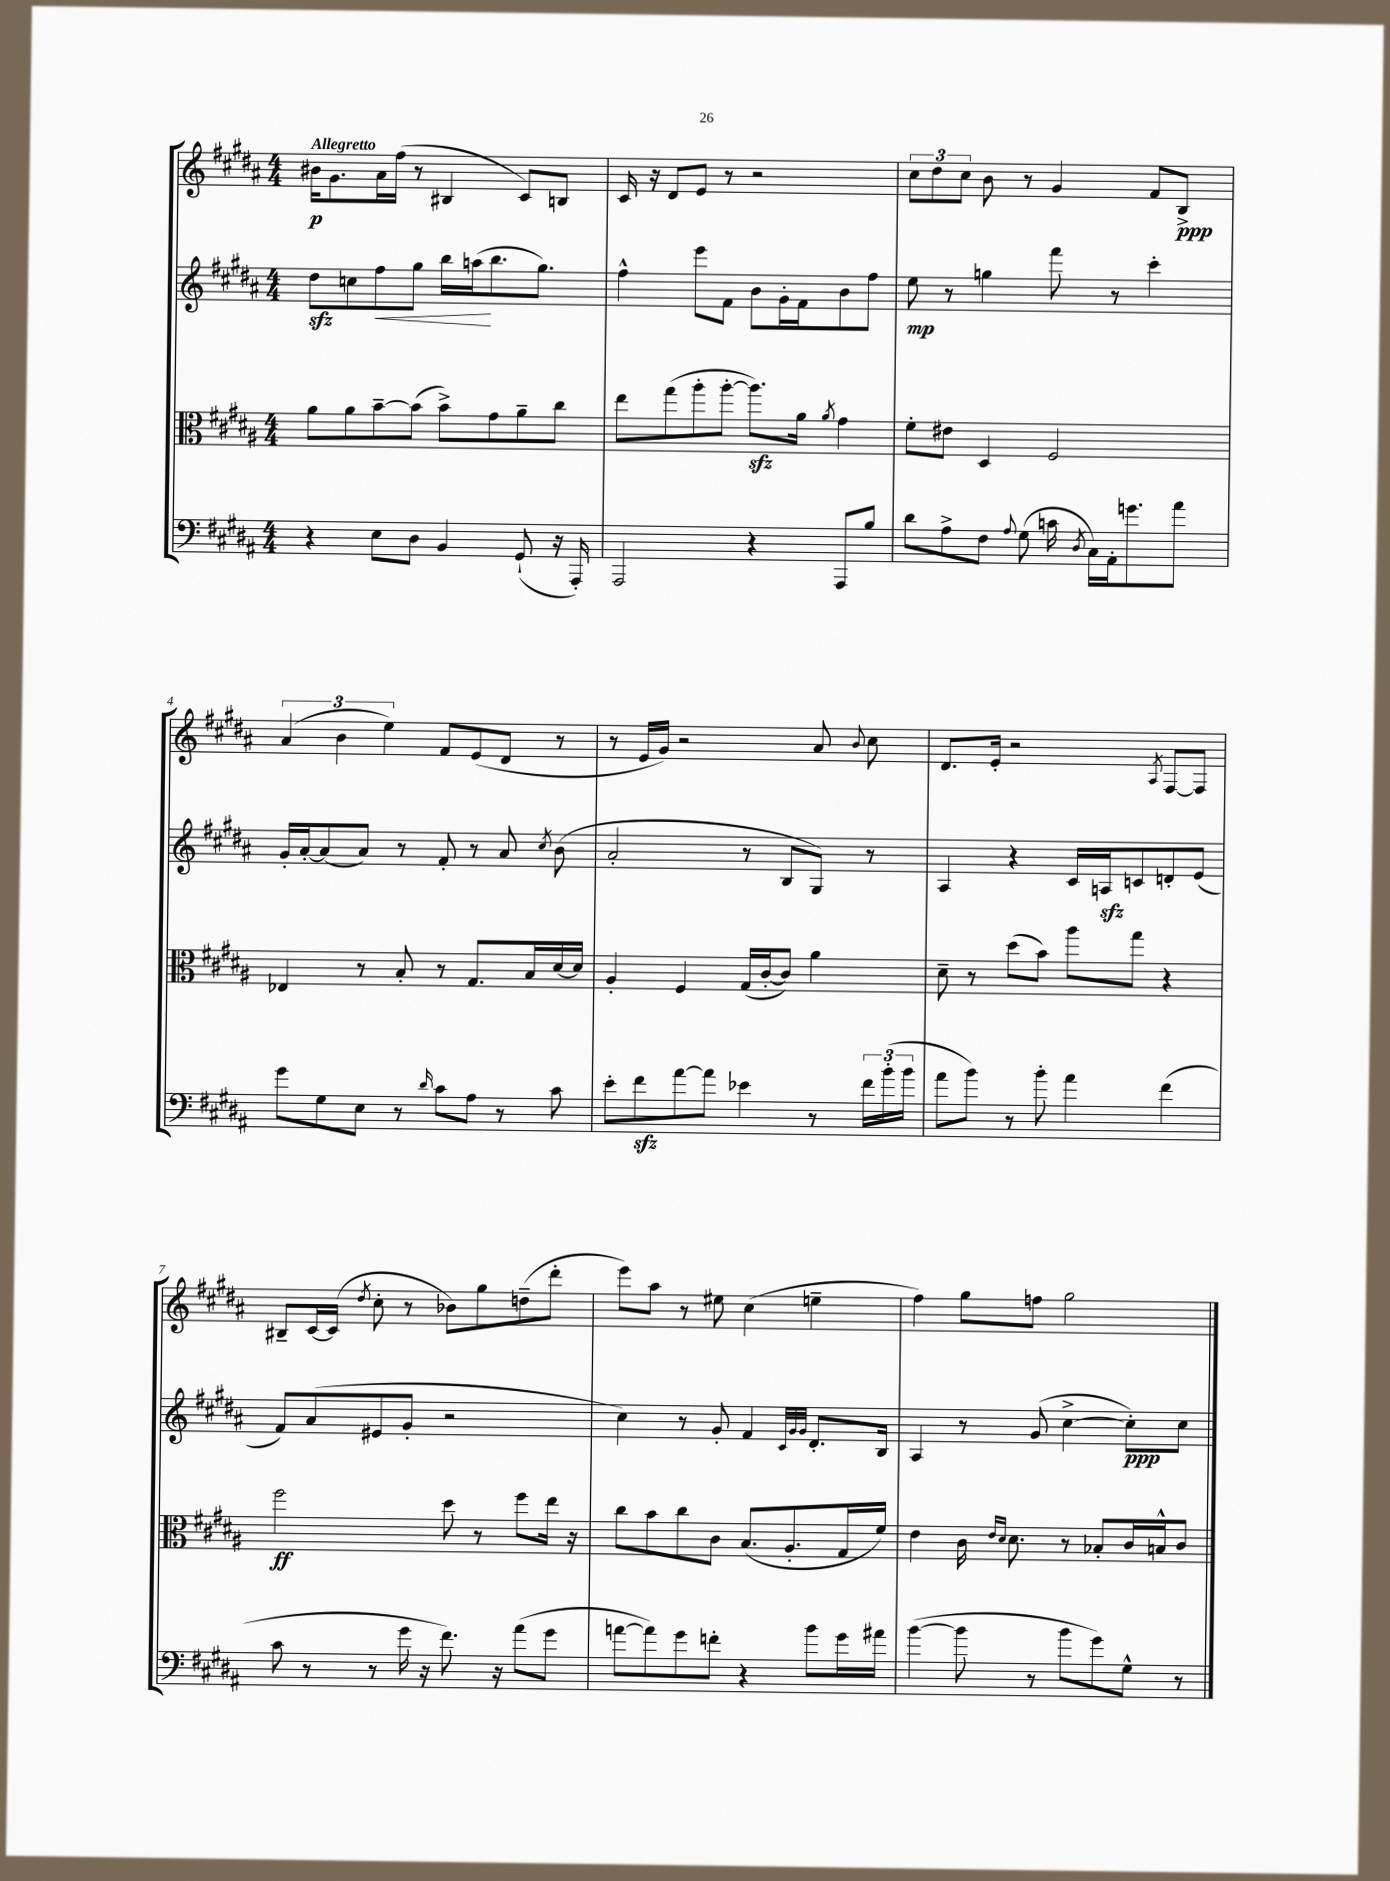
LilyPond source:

<<
\new StaffGroup <<
\new Staff = "s0" {
    \clef treble \key b \major \numericTimeSignature \time 4/4 \tempo "Allegretto"
    \autoBeamOff bis'16[\p gis'8. ais'16 fis''16]( r8 bis4 cis'8[) b8] |
    cis'16 r16 dis'8[ e'8] r8 r2 |
    \tuplet 3/2 { cis''8[ dis''8 cis''8] } b'8 r8 gis'4 fis'8[ b8]->\ppp |
    \tuplet 3/2 { ais'4( b'4 e''4) } fis'8[ e'8( dis'8] r8 |
    r8 e'16[ gis'16]) r2 ais'8 \appoggiatura { b'8 } cis''8 |
    dis'8.[ e'16]-. r2 \acciaccatura { ais8 } fis8[~ fis8] |
    bis8[-- cis'16~ cis'16]( \acciaccatura { dis''8 } cis''8-. r8 bes'8[) gis''8 d''8--( dis'''8]-. |
    e'''8[) ais''8] r8 eis''8 cis''4( e''4-- |
    fis''4) gis''8[ f''8] gis''2 \bar "|." |
}
\new Staff = "s1" {
    \clef treble \key b \major \numericTimeSignature \time 4/4
    \autoBeamOff dis''8[\sfz c''8 fis''8\< gis''8] b''16[ a''16\!( b''8. gis''8.]) |
    fis''4-^ e'''8[ fis'8] b'8[ gis'16-. fis'16 b'8 fis''8] |
    e''8\mp r8 g''4 fis'''8 r8 cis'''4-. |
    gis'16[-. ais'16~-. ais'8( ais'8]) r8 fis'8-. r8 ais'8 \acciaccatura { cis''8 } b'8( |
    ais'2-. r8 b8[ gis8]) r8 |
    ais4 r4 cis'16[ a16\sfz c'8 d'8-. e'8]( |
    fis'8[) ais'8( eis'8 gis'8]-. r2 |
    cis''4) r8 gis'8-. fis'4 \grace { cis'32[ gis'32 gis'32] } dis'8.[-. b16] |
    ais4 r8 gis'8( cis''4~-> cis''8[-.\ppp) cis''8] \bar "|." |
}
\new Staff = "s2" {
    \clef alto \key b \major \numericTimeSignature \time 4/4
    \autoBeamOff ais'8[ ais'8 b'8~-- b'8]( b'8[->) gis'8 ais'8-- cis''8] |
    e''8[ gis''8( ais''8-. ais''8]~-. ais''8.[\sfz) ais'16] \acciaccatura { ais'8 } gis'4 |
    fis'8[-. eis'8] dis4 fis2 |
    ees4 r8 b8-. r8 gis8.[ b16 dis'16~ dis'16] |
    ais4-. fis4 gis16[( cis'16~-. cis'8]) ais'4 |
    dis'8-- r8 dis''8[( b'8]) ais''8[ gis''8] r4 |
    fis''2\ff dis''8 r8 fis''8[ e''16] r16 |
    cis''8[ b'8 cis''8 cis'8] b8.[( ais8.-. gis16 fis'16]) |
    e'4 cis'16 \grace { e'16[ dis'16] } dis'8. r8 bes8[-. cis'16 b16-^ cis'8] \bar "|." |
}
\new Staff = "s3" {
    \clef bass \key b \major \numericTimeSignature \time 4/4
    \autoBeamOff r4 e8[ dis8] b,4 gis,8-!( r16 ais,,16-.) |
    ais,,2 r4 ais,,8[ b8] |
    dis'8[ ais8-> fis8] \appoggiatura { ais8 } gis8( c'16 \acciaccatura { dis8 } cis16[) ais,16-. g'8. ais'8] |
    gis'8[ gis8 e8] r8 \grace { dis'16 } cis'8[ ais8] r8 cis'8 |
    e'8[-. fis'8\sfz ais'8~ ais'8] ees'4 r8 \tuplet 3/2 { fis'16[ b'16-.( b'16] } |
    ais'8[ b'8]) r8 b'8-. ais'4 fis'4( |
    cis'8 r8 r8 gis'16 r16 fis'8.) r16 ais'8[( gis'8] |
    a'8[~ a'8) gis'8 f'8]-. r4 b'8[ gis'16 ais'16] |
    b'4~( b'8 r8 b'8[ gis'8) gis8]-^ r8 \bar "|." |
}
>>
>>
